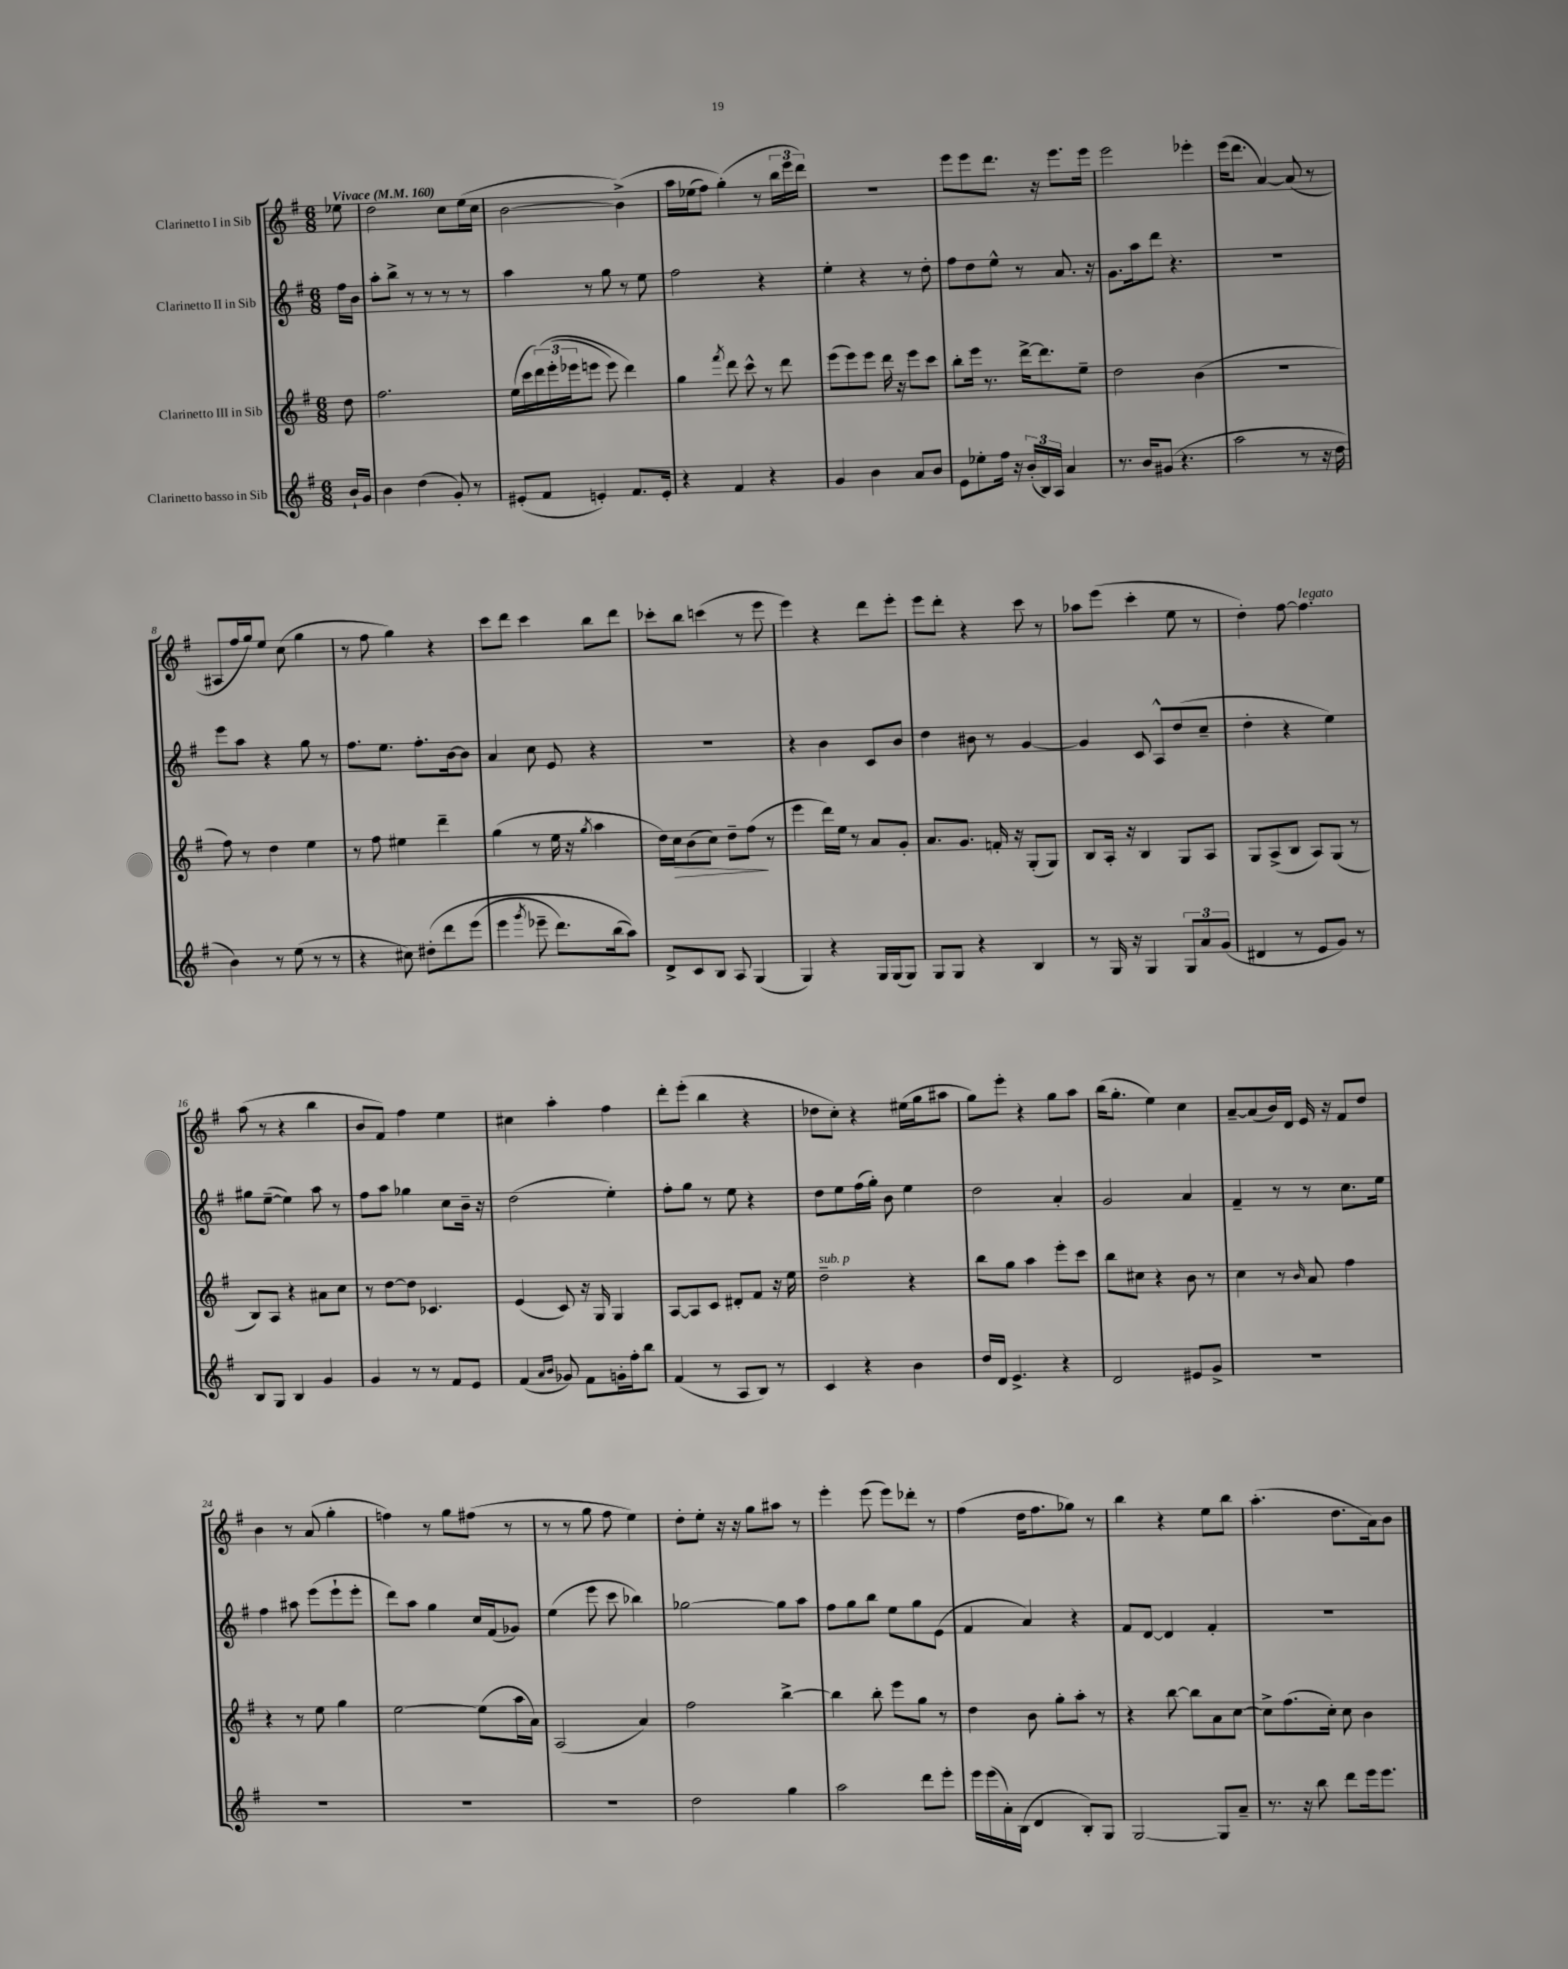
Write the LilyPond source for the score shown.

<<
\new StaffGroup <<
\new Staff = "s0" \with { instrumentName = "Clarinetto I in Sib" } {
    \clef treble \key g \major \numericTimeSignature \time 6/8 \partial 8 \tempo "Vivace" 4 = 160
    ees''8 |
    d''2 c''8 e''16( c''16 |
    b'2~ b'4->)\( |
    a''16 ees''16( fis''8) g''4-.(\) r8 \tuplet 3/2 { b''16 e'''16 d'''16) } |
    R2. |
    e'''8 e'''8 d'''8. r16 e'''8. e'''16 |
    e'''2 ees'''4-. |
    e'''16( d'''8. a'4~) a'8( r8 |
    ais8 fis''16 g''16) e''8 c''8( g''4 |
    r8 fis''8 g''4) r4 |
    c'''8 d'''8 c'''4 b''8 d'''8 |
    ces'''8-. b''8 c'''4( r8 e'''8 |
    e'''4) r4 d'''8 e'''8-. |
    e'''8 d'''8-. r4 c'''8 r8 |
    aes''8 e'''8( c'''4-. e''8 r8 |
    d''4-.) fis''8~ fis''4.^\markup { \italic "legato" } |
    a''8( r8 r4 b''4 |
    b'8 fis'8) fis''4 e''4 |
    cis''4 a''4-. fis''4 |
    d'''8-. e'''8-.( b''4 r4 |
    des''8 c''8-.) r4 eis''16( g''16 ais''8 |
    g''8) e'''8-. r4 g''8 a''8 |
    b''16( g''8.-. e''4) c''4 |
    a'8~-- a'8( b'16) d'16 e'16 r16 fis'8 d''8 |
    b'4 r8 a'8( g''4-. |
    f''4) r8 g''8 fis''8( r8 |
    r8 r8 g''8 fis''8 e''4) |
    d''8-. e''8-. r16 r16 g''8 ais''8 r8 |
    e'''4-. e'''8( e'''8) des'''8-. r8 |
    fis''4( d''16 fis''8. ges''8) r8 |
    b''4 r4 e''8 b''8 |
    a''4.-.( d''8. a'16) b'8 \bar "|." |
}
\new Staff = "s1" \with { instrumentName = "Clarinetto II in Sib" } {
    \clef treble \key g \major \numericTimeSignature \time 6/8 \partial 8
    fis''16 b'16 |
    a''8-. b''8-> r8 r8 r8 r8 |
    a''4 r8 g''8 r8 e''8 |
    fis''2 r4 |
    e''4-. r4 r8 d''8-. |
    fis''8 d''8 e''8-^ r8 a'8. r16 |
    g'8. a''16 d'''8 r4. |
    R2. |
    e'''8 a''8 r4 g''8 r8 |
    fis''8. e''8. fis''8.-. b'16~ b'8 |
    a'4 c''8 e'8 r4 |
    R2. |
    r4 b'4 c'8 b'8 |
    d''4 bis'8 r8 g'4~ |
    g'4 c'8 a8-^ d''8( c''8-- |
    d''4-. r4 e''4) |
    gis''8 e''8~--( e''4) a''8 r8 |
    fis''8 a''8 ges''4 c''8 b'16-- r16 |
    d''2( e''4-.) |
    fis''8-. g''8 r8 e''8 r4 |
    d''8 e''8 fis''16( g''16-.) b'8 e''4 |
    d''2 a'4-. |
    g'2 a'4 |
    fis'4-- r8 r8 c''8. e''16 |
    fis''4 ais''8 e'''8( e'''8-! e'''8-. |
    d'''8) a''8 g''4 c''16 fis'16( ges'8) |
    e''4( e'''8 c'''8 bes''4) |
    ges''2~ ges''8 a''8 |
    fis''8 g''8 b''8 e''8 g''8 e'8( |
    fis'4 a'4) r4 |
    fis'8 d'8~ d'4 fis'4-. |
    R2. \bar "|." |
}
\new Staff = "s2" \with { instrumentName = "Clarinetto III in Sib" } {
    \clef treble \key g \major \numericTimeSignature \time 6/8 \partial 8
    d''8 |
    fis''2. |
    e''16( c'''16 \tuplet 3/2 { d'''16)\( e'''16-.( ees'''16 } e'''8 e'''8) d'''4\) |
    g''4 \acciaccatura { fis'''8 } d'''8 c'''8-^ r8 d'''8 |
    e'''8( e'''8) e'''8 d'''16 r16 e'''8 c'''8 |
    b''8-. e'''16 r8. d'''16~-> d'''8. e''8-- |
    d''2 b'4( |
    R2. |
    fis''8) r8 d''4 e''4 |
    r8 fis''8 eis''4 d'''4-- |
    g''4( r8 e''16 r16 \acciaccatura { g''8 } a''4 |
    d''16) c''16\> b'8( c''8) d''8-- fis''8\!( r8 |
    e'''4 d'''16) e''16 r8 a'8 g'8-. |
    a'8. g'8. f'16-. r16 g8-.( g8) |
    b8 a16-. r16 b4 g8 a8 |
    g8 a8->( b8 a8) g8( r8 |
    b8) a8 r4 ais'8 c''8 |
    r8 d''8~ d''8 ces'4. |
    e'4( c'8) r16 g16 g4 |
    a8~ a8 c'8 dis'8-. fis'8 r16 e''16 |
    d''2--^\markup { \italic "sub. p" } r4 |
    b''8 g''8 a''4 e'''8-. c'''8 |
    b''8 cis''8 r4 b'8 r8 |
    c''4 r8 \grace { b'16 } a'8 fis''4 |
    r4 r8 e''8 g''4 |
    e''2~ e''8( a''16 a'16) |
    a2( a'4) |
    fis''2 b''4~-> |
    b''4 b''8-. e'''8 g''8 r8 |
    d''4 b'8 g''8-. a''8-. r8 |
    r4 b''8~ b''8 a'8 c''8~ |
    c''8-> fis''8.( c''16-.) c''8 b'4 \bar "|." |
}
\new Staff = "s3" \with { instrumentName = "Clarinetto basso in Sib" } {
    \clef treble \key g \major \numericTimeSignature \time 6/8 \partial 8
    b'16-! g'16 |
    b'4 d''4( g'8-.) r8 |
    eis'8-.( fis'8 e'4-.) fis'8. e'16-. |
    r4 fis'4 r4 |
    g'4 b'4 a'8 b'8 |
    e'8 ees''8-. fis''16 r16 \tuplet 3/2 { b'16-.( b16) a16 } a'4 |
    r8. b'16 gis'8( r4. |
    a''2 r8 r16 d''16 |
    b'4) r8 e''8( r8 r8 |
    r4 cis''8) dis''8-.\( d'''8 e'''8( |
    e'''4 \acciaccatura { g'''8 } ees'''8-- d'''8.) b''16( a''8)\) |
    d'8-> c'8 b8 a8 g4( |
    g4) r4 g16 g16( g8) |
    g8 g8 r4 b4 |
    r8 g16 r16 g4 \tuplet 3/2 { g8 a'8 g'8( } |
    dis'4 r8 e'8 g'8) r8 |
    b8 g8 b4 g'4 |
    g'4 r8 r8 fis'8 e'8 |
    fis'4( \grace { a'16 b'16 } ges'8) fis'8 g'16-. fis''16-. b''8 |
    fis'4( r8 a8 b8) r8 |
    c'4 r4 b'4 |
    d''16 d'16 e'4.-> r4 |
    d'2 eis'8 g'8-> |
    R2. |
    R2. |
    R2. |
    R2. |
    d''2 g''4 |
    a''2 d'''8 e'''8-. |
    e'''16 e'''16( a'16-.) b16( d'4 b8-.) g8 |
    g2~ g8 a'8-- |
    r8. r16 b''8 d'''8 e'''16 e'''8. \bar "|." |
}
>>
>>
